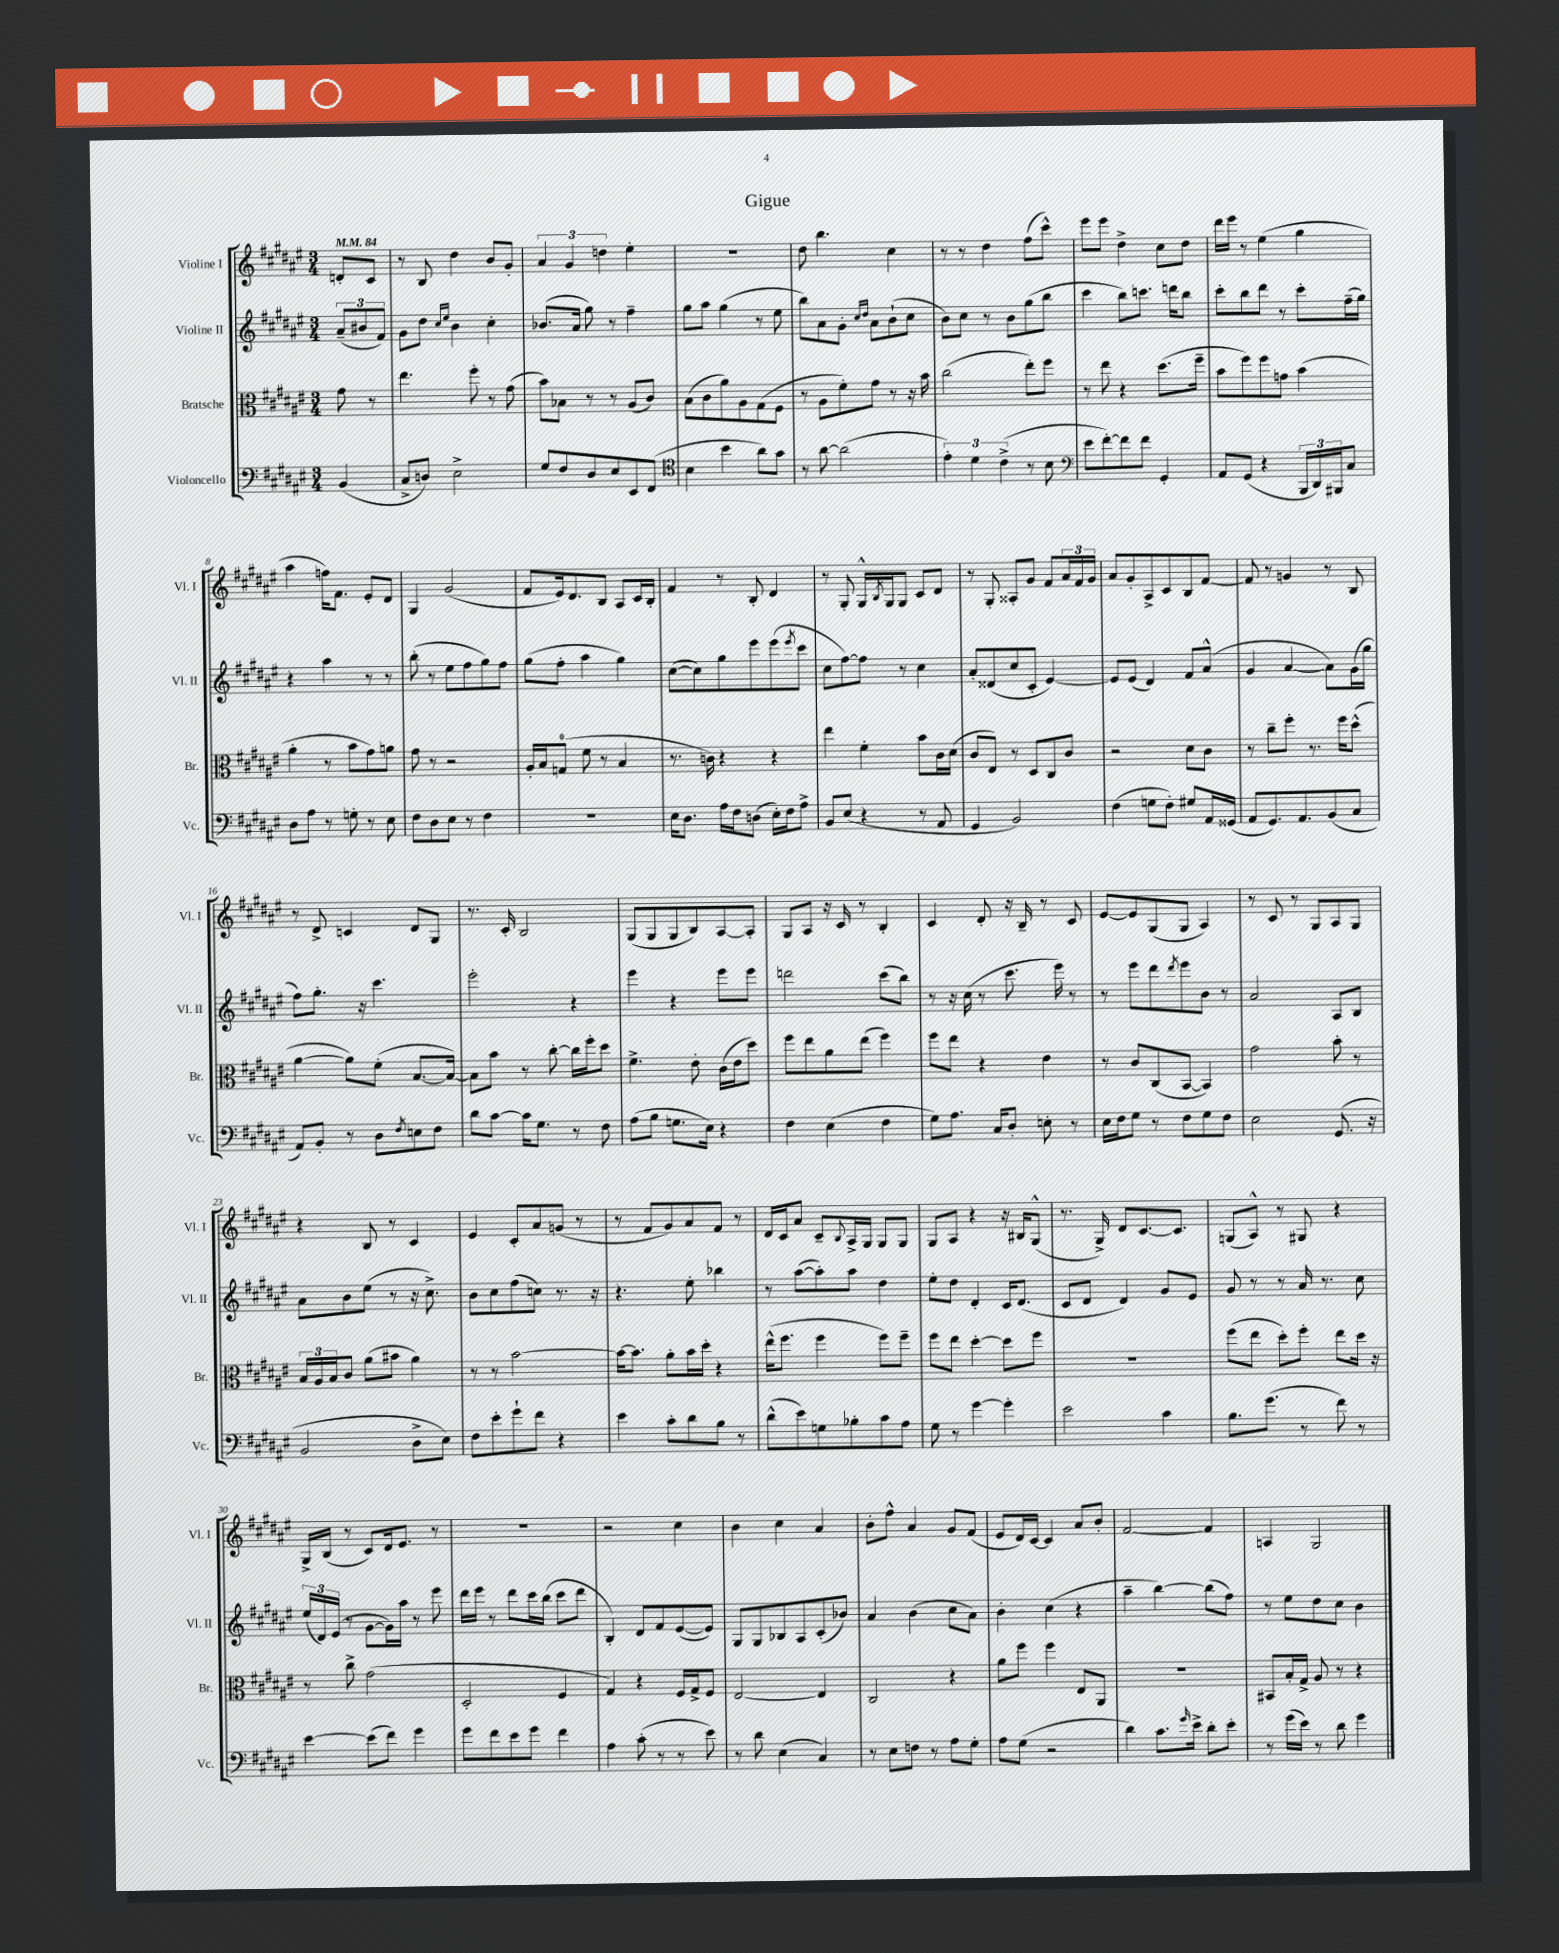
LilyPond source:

\header { title = "Gigue" }
<<
\new StaffGroup <<
\new Staff = "s0" \with { instrumentName = "Violine I" shortInstrumentName = "Vl. I" } {
    \clef treble \key fis \major \numericTimeSignature \time 3/4 \partial 4 \tempo 4 = 84
    d'8-. cis'8 |
    r8 b8 dis''4 b'8 gis'8-. |
    \tuplet 3/2 { ais'4 gis'4 d''4 } eis''4-. |
    R2. |
    dis''8 b''4. cis''4 |
    r8 r8 dis''4 fis''8( cis'''8-^) |
    eis'''8 eis'''8 dis''4-> cis''8 dis''8 |
    dis'''16 eis'''16 r8 eis''4( gis''4 |
    ais''4 f''16) fis'8. eis'8-. dis'8 |
    gis4 gis'2( |
    fis'8 eis'16) dis'8. b8 ais8 cis'16 b16-. |
    fis'4 r8 b8-. dis'4 |
    r8 gis8-. gis16-^ \acciaccatura { b8 } gis16 gis8 cis'8 dis'8 |
    r8 gis8-. aisis8-. gis'8 fis'8 \tuplet 3/2 { ais'16 fis'16 gis'16 } |
    ais'8 gis'8-. ais8-> cis'8 b8 fis'8~ |
    fis'8 r8 g'4 r8 b8 |
    r8 dis'8-> c'4 dis'8 gis8 |
    r8. cis'16-. b2 |
    gis8( gis8 gis8 b8) ais8~ ais8-. |
    gis8 ais8 r16 cis'16 r8 b4-. |
    cis'4 dis'8-. r16 b16-- r8 cis'8 |
    eis'8~ eis'8 gis8( gis8 ais4) |
    r8 cis'8 r8 gis8 ais8 gis8 |
    r4 b8 r8 cis'4 |
    eis'4 cis'8-. ais'8 g'8( r8 |
    r8 fis'8 gis'8) ais'8 fis'8 r8 |
    dis'16 cis'16 ais'8 cis'8-- \appoggiatura { b8 } ais16-> gis16 gis8 gis8 |
    gis8 ais8 r4 r16 bis16 gis8-^( |
    r8. gis16->) dis'8 cis'8.~ cis'8. |
    g8( ais8-^) r8 gis8 r4 |
    gis16-> b16( r8 cis'8) dis'16 eis'8. r8 |
    R2. |
    r2 cis''4 |
    b'4 cis''4 ais'4 |
    b'8-. fis''8-^ ais'4 gis'8 fis'8( |
    eis'8 dis'16) cis'16~ cis'4 ais'8 b'8-. |
    fis'2~ fis'4 |
    a4 gis2 \bar "|." |
}
\new Staff = "s1" \with { instrumentName = "Violine II" shortInstrumentName = "Vl. II" } {
    \clef treble \key fis \major \numericTimeSignature \time 3/4 \partial 4
    \tuplet 3/2 { ais'8--( bis'8 fis'8) } |
    gis'8 dis''8 \grace { cis''16 eis''16 } b'4 cis''4-. |
    bes'8.( ais'16 gis''8) r8 fis''4-- |
    gis''8 ais''8 gis''4( r8 eis''8 |
    b''8) ais'8 gis'8-. \grace { cis''16 dis''16 } ais'8 b'8-!( cis''8 |
    b'8) cis''8 r8 b'8 gis''8( b''8 |
    cis'''4 b''8) c'''8. d'''16 b''8 |
    cis'''8-. b''8 dis'''8 r8 cis'''8-. fis''16--( gis''16) |
    r4 ais''4 r8 r8 |
    b''8-.( r8 eis''8 fis''8 gis''8) fis''8 |
    gis''8( fis''8-. ais''4 gis''4) |
    cis''8~( cis''8) gis''8 eis'''8 eis'''8( \acciaccatura { eis'''8 } cis'''8 |
    cis''8 fis''8~) fis''8 r8 cis''4 |
    ais'8-. disis'8( cis''8 cis'8-. eis'4~) |
    eis'8 eis'8( dis'4) fis'8 ais'8-^( |
    gis'4 ais'4~ ais'8) gis'16( gis''16 |
    fis''8) gis''8.-. r16 cis'''4. |
    eis'''2-. r4 |
    eis'''4 r4 eis'''8 eis'''8 |
    d'''2 cis'''8( b''8) |
    r8 r16 cis''16( r8 cis'''8. eis'''16) r8 |
    r8 eis'''8 dis'''8 \acciaccatura { dis'''8 } eis'''8 b'8 r8 |
    ais'2 ais8 b8 |
    ais'8 b'8 eis''8( r8 r16 cis''8.->) |
    b'8 cis''8 fis''8( c''8) r8. r16 |
    r4. eis''8-. bes''4 |
    r8 ais''8~( ais''8-.) ais''8 dis''4 |
    eis''8-. dis''8 dis'4-. cis'16 dis'8.( |
    cis'8 dis'8 dis'4) gis'8 eis'8 |
    gis'8 r8 r8 ais'16 r8. cis''8 |
    \tuplet 3/2 { eis''16( dis'16) eis'16( } r8 gis'8~ gis'16) ais''16 r8 eis'''8 |
    dis'''16 eis'''16 r8 dis'''8 cis'''16 b''16( cis'''8 dis'''8 |
    b4-.) dis'8 fis'8 eis'8~( eis'8) |
    gis8 gis8 bes8 ais8 cis'8-.( bes'8) |
    ais'4 b'4( cis''8 ais'8) |
    b'4-. cis''4( r4 |
    ais''4-- b''4~) b''8( fis''8) |
    r8 eis''8 dis''8 cis''8 b'4 \bar "|." |
}
\new Staff = "s2" \with { instrumentName = "Bratsche" shortInstrumentName = "Br." } {
    \clef alto \key fis \major \numericTimeSignature \time 3/4 \partial 4
    gis'8 r8 |
    eis''4. fis''8-. r8 gis'8( |
    b'8) bes8 r8 r8 ais8( cis'8) |
    b8( cis'8 ais'8) ais8 gis8( fis8 |
    r8 ais8 fis'8-.) gis'8 r8 r16 b'16 |
    cis''2( eis''8-.) fis''8 |
    r8 eis''8 r4 dis''8.( fis''16-- |
    b'8 fis''8) fis''8 g'8 b'4( |
    ais'4-. r8 b'8 gis'8) a'8 |
    gis'8 r8 r2 |
    ais16-. b16 g8-0( fis'8 r8 b4 |
    r8. c'16) r4 r4 |
    eis''4 fis'4-. b'8 cis'16 dis'16( |
    cis'8 eis8) r8 dis8 cis8 cis'8 |
    r2 dis'8 cis'8 |
    r8 cis''8-- fis''8-. r8. fis''16 dis''8-^( |
    ais'4~ ais'8) fis'8-.( b8.~ b16~) |
    b8 b'8 r8 cis''8~-. cis''16 fis''16-. dis''8 |
    fis'4.-> eis'8-. cis'16( eis'16 dis''8) |
    fis''8 eis''8 ais'8 eis''8( fis''4) |
    fis''8 eis''8 r4 eis'4 |
    r8 cis'8 cis8( b,8~ b,4) |
    gis'2 b'8-. r8 |
    \tuplet 3/2 { b16 ais16 b16 } cis'8 ais'8( bis'8 ais'4) |
    r8 r8 b'2~ |
    b'16~ b'8. ais'8-. b'16 dis''16-. r4 |
    eis''16-^( fis''8. fis''4 fis''8) fis''8-- |
    fis''8 eis''8 dis''4~-. dis''8 fis''8 |
    R2. |
    fis''8( eis''8 dis''8-.) fis''8-. eis''8 dis''16 r16 |
    r8 cis''8-> gis'2( |
    dis2-. fis4 |
    gis4) r4 fis16 gis16-> fis8 |
    eis2~ eis4 |
    cis2 r4 |
    ais'8 fis''8 fis''4 eis8 ais,8 |
    R2. |
    bis,8 b16-. gis16-> ais8 r8 r4 \bar "|." |
}
\new Staff = "s3" \with { instrumentName = "Violoncello" shortInstrumentName = "Vc." } {
    \clef bass \key fis \major \numericTimeSignature \time 3/4 \partial 4
    b,4( |
    cis8-> d8) eis2-> |
    gis8 fis8 dis8 eis8 eis,8 fis,8( |
    \clef tenor b4 b'4 ais'8) gis'8 |
    r8 ais'8~ ais'2( |
    \tuplet 3/2 { eis'4-.) dis'4 cis'4->( } r8 b8 |
    \clef bass eis'8 fis'8~-.) fis'8 fis'8 gis,4-. |
    ais,8 gis,8( r4 \tuplet 3/2 { b,,16 dis,16) bis,,16 } cis8 |
    dis8 ais8 r8 g8-. r8 eis8 |
    fis8 dis8 eis8 r8 fis4 |
    R2. |
    eis16 dis8. ais16 fis16 d8( eis16-.) fis16 ais8-> |
    b,8 eis8( r4 r8 ais,8 |
    gis,4 b,2) |
    fis4( g8 fis8-.) gis8 ais,16 gisis,16( |
    ais,8 gis,8.) ais,8. b,8( cis8 |
    ais,8) b,8-. r8 dis8 \acciaccatura { fis8 } e8 fis8 |
    dis'8 cis'8~ cis'16 gis8. r8 fis8 |
    ais8( b8 g8. eis16) r4 |
    fis4 eis4( fis4 |
    gis8) ais8. cis16 dis8-. e8-. r8 |
    eis16 fis16 gis8 r8 fis8 gis8 fis8 |
    eis2 gis,8.( r16 |
    b,2 dis8-> eis8) |
    fis8 eis'8-. gis'8-! fis'8 r4 |
    eis'4 cis'8-. dis'8 b8 r8 |
    dis'8-^( eis'8) g8 bes8-. cis'8 ais8 |
    gis8 r8 gis'4~ gis'4-. |
    eis'2 cis'4 |
    b8. gis'8.( r8 fis'8) r8 |
    eis'4~ eis'8( fis'8) gis'4 |
    gis'8 fis'8 eis'8 gis'8 fis'4 |
    ais4 cis'8-.( r8 r8 eis'8) |
    r8 dis'8 eis4( cis4) |
    r8 eis8 f8 r8 ais8 gis8-. |
    ais8 gis8( r2 |
    dis'4) cis'8. \grace { gis'16 } eis'16-> dis'8-. eis'8-. |
    r8 gis'16( eis'16) r8 dis'8 gis'4 \bar "|." |
}
>>
>>
